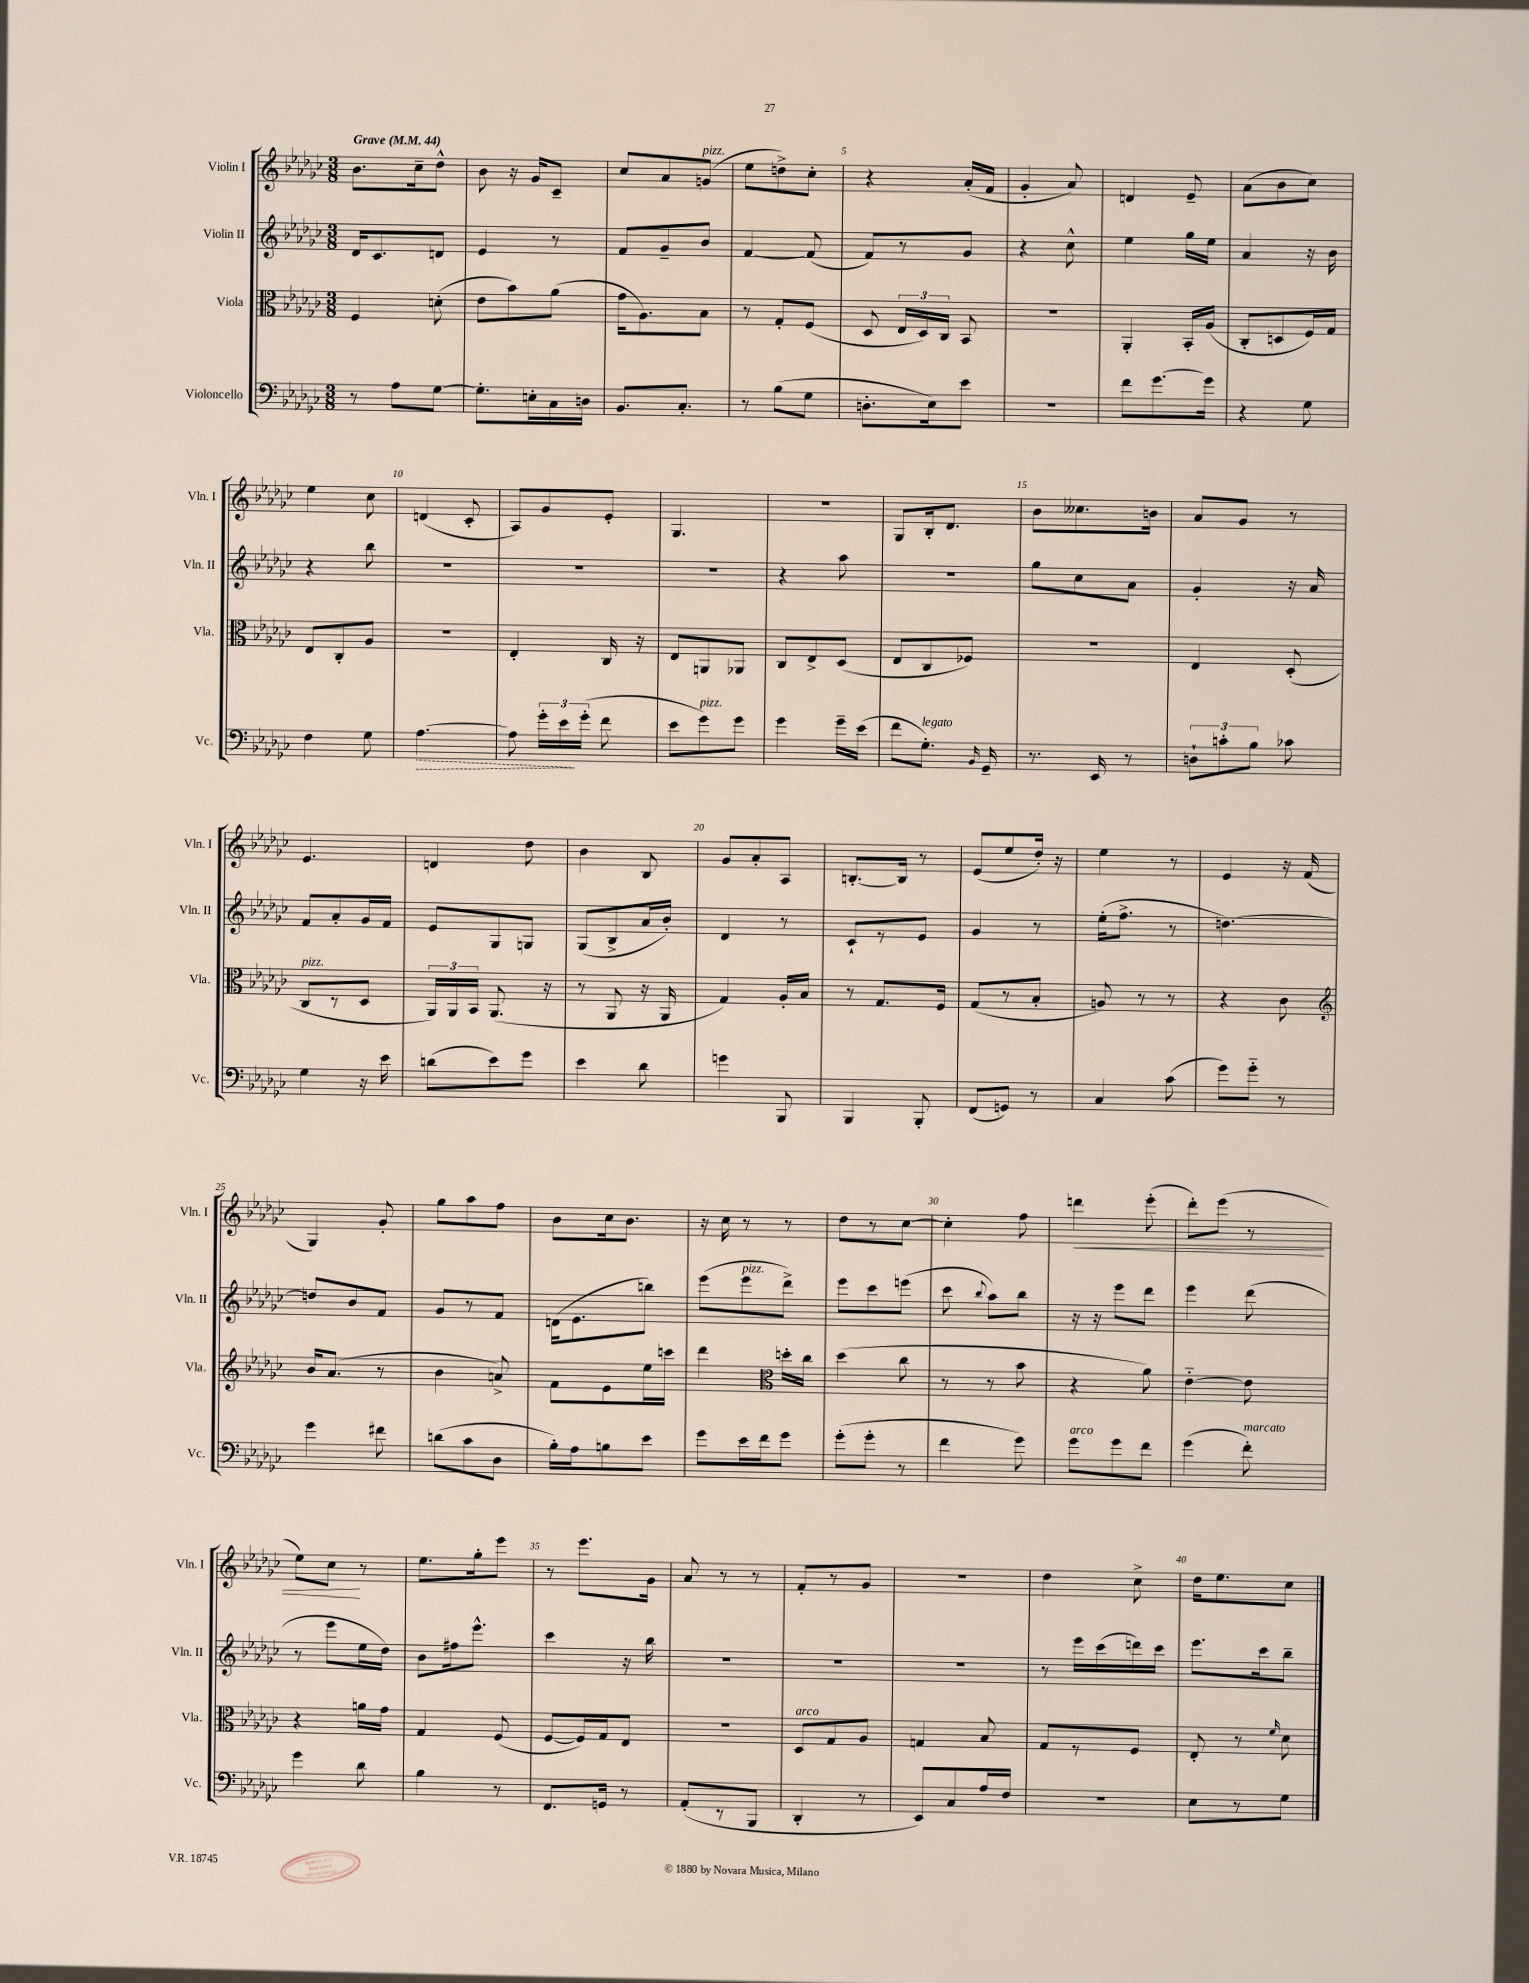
<<
\new StaffGroup <<
\new Staff = "s0" \with { instrumentName = "Violin I" shortInstrumentName = "Vln. I" } {
    \clef treble \key ges \major \numericTimeSignature \time 3/8 \tempo "Grave" 4 = 44
    \autoBeamOff bes'8.[ ces''16-- des''8]-^ |
    bes'8 r16 ges'16[ ces'8]-- |
    ces''8[ aes'8 g'8]^\markup { \italic "pizz." }( |
    ees''8[ d''8->) ces''8]-. |
    r4 aes'16[-.( f'16] |
    ges'4-. aes'8) |
    d'4 ees'8-- |
    aes'8[( bes'8 ces''8]) |
    ees''4 ces''8 |
    d'4( ces'8-. |
    aes8[) ges'8 ees'8]-. |
    ges4. |
    R4. |
    ges8[ bes16-. des'8.] |
    bes'8[ ceses''8. b'16] |
    aes'8[ ges'8] r8 |
    ees'4. |
    d'4 des''8 |
    bes'4 bes8 |
    ges'8[ aes'8-. aes8] |
    b8.[~-. b16] r8 |
    ees'8[( ees''8 des''16]-.) r16 |
    ees''4 r8 |
    ees'4 r16 f'16( |
    ges4) ges'8-. |
    ges''8[ aes''8 f''8] |
    bes'8[ ces''16 bes'8.] |
    r16 ces''16 r8 r8 |
    des''8[ r8 ces''8]~ |
    ces''4-. f''8 |
    d'''4\< ees'''8-.( |
    des'''8[-.) ees'''8]( r8 |
    ees''8[) ces''8]\! r8 |
    ees''8.[ ges''16-. ees'''8] |
    r8 ees'''8.[ ges'16] |
    aes'8 r8 r8 |
    f'8[-. r8 ges'8] |
    R4. |
    des''4 ces''8-> |
    des''16[ ees''8. ces''8] \bar "|." |
}
\new Staff = "s1" \with { instrumentName = "Violin II" shortInstrumentName = "Vln. II" } {
    \clef treble \key ges \major \numericTimeSignature \time 3/8
    \autoBeamOff des'16[ ces'8. d'8] |
    ees'4 r8 |
    f'8[ ges'8-- bes'8] |
    f'4~ f'8( |
    f'8[) r8 ges'8] |
    r4 ces''8-^ |
    ees''4 ges''16[ ees''16] |
    aes'4 r16 bes'16 |
    r4 bes''8 |
    R4. |
    R4. |
    R4. |
    r4 aes''8 |
    R4. |
    ges''8[ ces''8 aes'8] |
    ges'4-. r16 aes'16 |
    f'8[ aes'8-. ges'16 f'16] |
    ees'8[ ges8 g8] |
    ges8[( bes8-> aes'16 bes'16]-.) |
    des'4 r8 |
    ces'8[-! r8 ees'8] |
    ges'4 r8 |
    ees''16[-.( f''8.]-> r8 |
    d''4.~) |
    d''8[ bes'8 f'8] |
    ges'8[ r8 f'8] |
    d'16[( ees'8. b''8]) |
    ees'''8[( ees'''8^\markup { \italic "pizz." } des'''8]->) |
    ees'''8[ ces'''8 e'''8]( |
    ces'''8 \appoggiatura { bes''8 } aes''8[) bes''8] |
    r16 r16 ees'''8[ des'''8] |
    ees'''4 des'''8( |
    r8 ees'''8[ ees''16 des''16]) |
    bes'8[ fis''16 ees'''8.]-^ |
    ces'''4 r16 bes''16 |
    R4. |
    R4. |
    R4. |
    r8 ees'''16[ ces'''16( d'''16) ces'''16] |
    ees'''8.[ ces'''16 bes''8]-- \bar "|." |
}
\new Staff = "s2" \with { instrumentName = "Viola" shortInstrumentName = "Vla." } {
    \clef alto \key ges \major \numericTimeSignature \time 3/8
    \autoBeamOff f4 d'8-.( |
    ees'8[ bes'8) aes'8]( |
    ges'16[ aes8.) bes8] |
    r8 ges8[-. f8]( |
    des8 \tuplet 3/2 { ees16[ des16) ces16] } bes,8 |
    R4. |
    aes,4-. bes,16[-. aes16]( |
    ces8[-. d8 f16) ges16] |
    ees8[ ces8-. aes8] |
    r4. |
    ees4-. ces16 r16 |
    ees8[ a,8 aes,8] |
    ces8[ ees8-> des8]( |
    ees8[ ces8 fes8]) |
    R4. |
    ees4 des8-.( |
    ces8[^\markup { \italic "pizz." } r8 des8] |
    \tuplet 3/2 { aes,16[) aes,16 bes,16] } aes,8.( r16 |
    r8 aes,8 r16 aes,16 |
    ges4) aes16[-. bes16] |
    r8 ges8.[ f16] |
    ges8[( r8 bes8]-. |
    a8) r8 r8 |
    r4 ces'8 |
    \clef treble bes'16[ aes'8.]( r8 |
    bes'4 a'8->) |
    f'8[ ees'8 ees''16 c'''16] |
    des'''4 \clef alto d''16[-. ces''16] |
    des''4( ces''8 |
    r8 r8 bes'8 |
    r4 aes'8) |
    ees'4~-_ ees'8 |
    r4 a'16[ ges'16] |
    ges4 f8( |
    f8[~ f16) ges16 ees8] |
    R4. |
    des8[^\markup { \italic "arco" } ges8 aes8] |
    g4 bes8 |
    ges8[ r8 f8] |
    ees8-. r8 \grace { f'16 } des'8 \bar "|." |
}
\new Staff = "s3" \with { instrumentName = "Violoncello" shortInstrumentName = "Vc." } {
    \clef bass \key ges \major \numericTimeSignature \time 3/8
    \autoBeamOff r8 aes8[ ges8]~ |
    ges8.[-. e16-. ces16 d16] |
    bes,8.[ ces8.]-. |
    r8 bes8[( ges8] |
    d8.[-. ees16) ees'8] |
    R4. |
    f'8[ ges'8.~ ges'16] |
    r4 ges8 |
    f4 ges8 |
    \once \override Hairpin.style = #'dashed-line aes4.~\> |
    aes8 \tuplet 3/2 { ges'16[-. ees'16\! ges'16]-.( } f'8 |
    ees'8[ ges'8^\markup { \italic "pizz." }) ges'8] |
    ges'4 ges'16[-- ees'16]( |
    f'8[ ges8.]-.^\markup { \italic "legato" }) \grace { bes,16 } ges,16-- |
    r8. ees,16 r8 |
    \tuplet 3/2 { d8[-! c'8-. bes8] } ces'8 |
    ges4 r16 ees'16 |
    d'8[( ees'8) ges'8] |
    ees'4 des'8 |
    g'4 bes,,8 |
    bes,,4 bes,,8-. |
    f,8[( g,8]) r8 |
    ces4 ces'8( |
    ges'8[) ges'8]-_ r8 |
    ges'4 fis'8 |
    d'8[( ces'8 des8] |
    bes16[-.) aes16 b8 ees'8] |
    ges'8[ ees'16 f'16 ges'8] |
    ges'8[-.( ges'8]-. r8 |
    f'4 ges'8) |
    ges'8[^\markup { \italic "arco" } ges'8 f'8] |
    ges'4( f'8-.^\markup { \italic "marcato" }) |
    ges'4 des'8 |
    bes4 r8 |
    f,8.[ g,16] r8 |
    aes,8[-.( r8 bes,,8] |
    des,4-. r8 |
    ees,8[) ces8 aes16 f16] |
    R4. |
    ees8[ r8 ges8] \bar "|." |
}
>>
>>
\layout { \context { \Score \override BarNumber.break-visibility = ##(#f #t #t) barNumberVisibility = #(every-nth-bar-number-visible 5) } }
